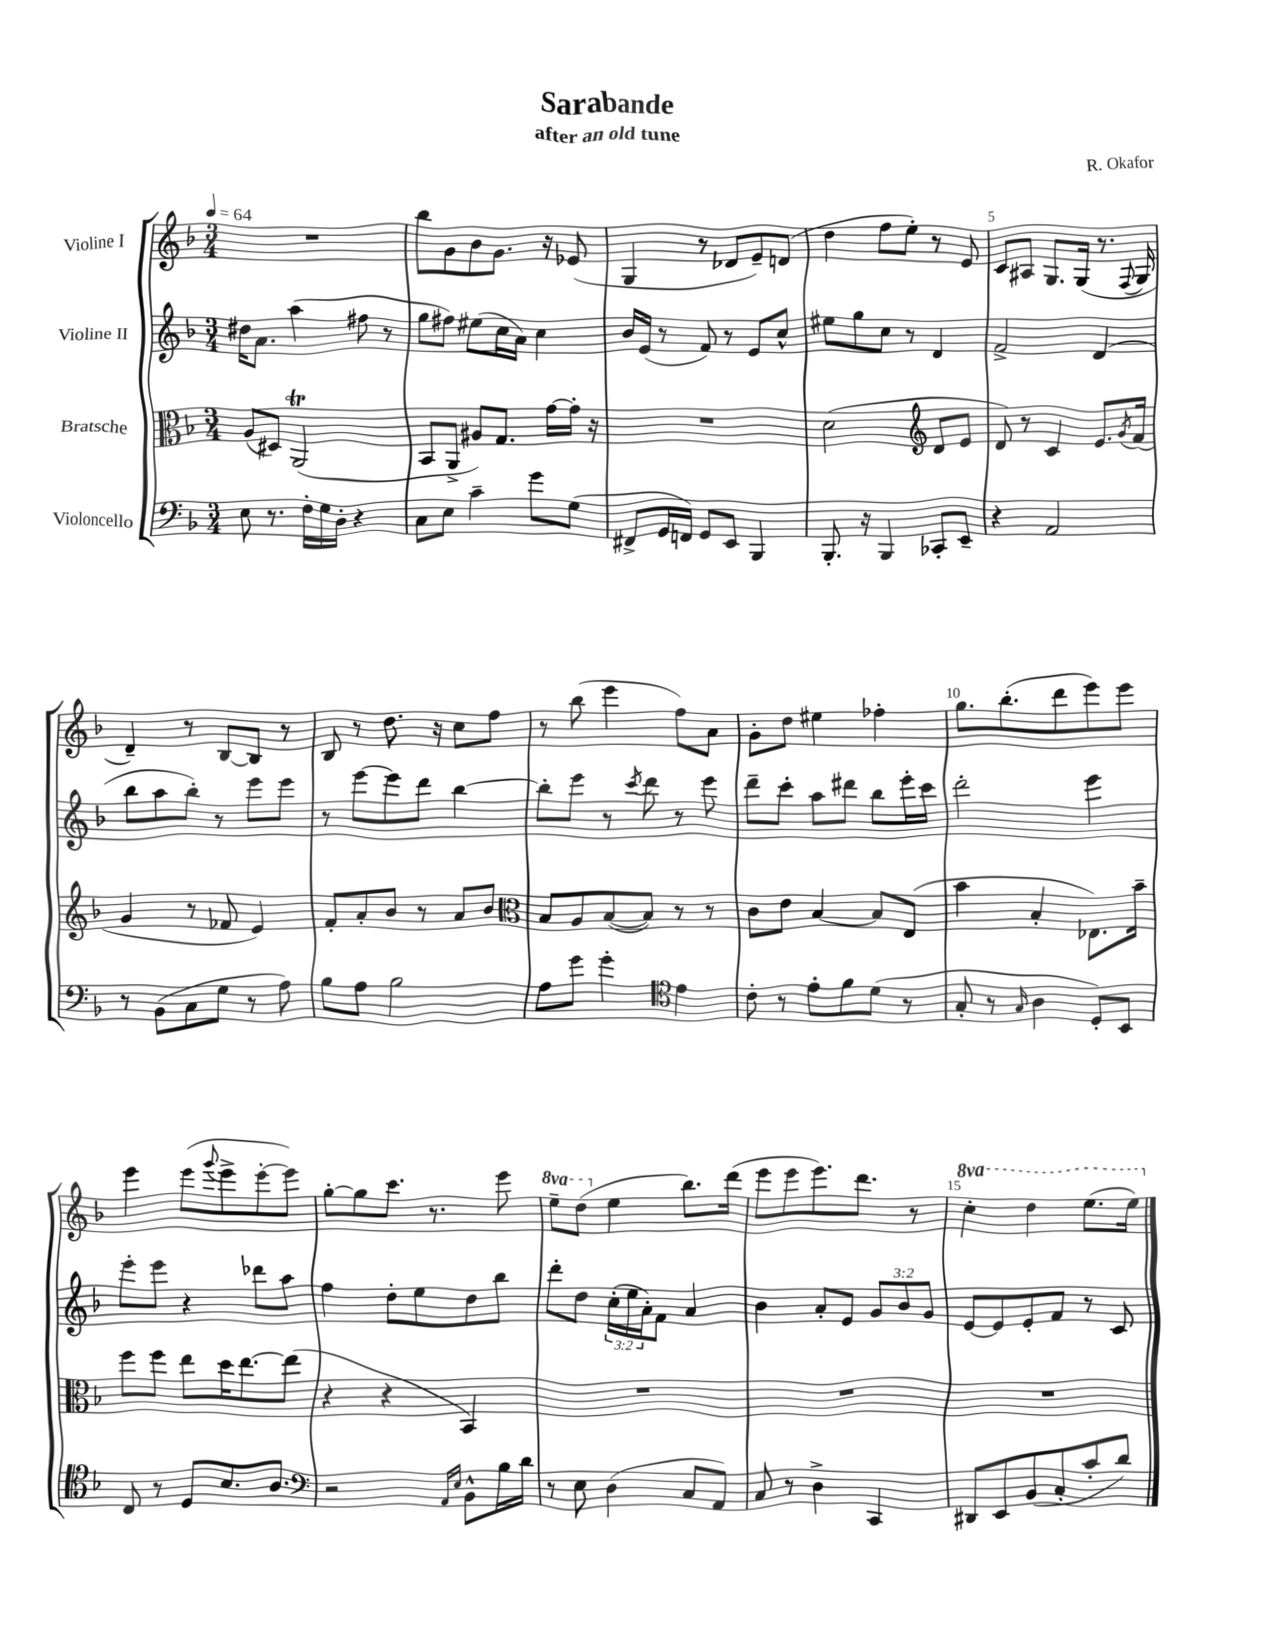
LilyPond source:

\header { title = "Sarabande" composer = "R. Okafor" subtitle = "after an old tune" }
<<
\new StaffGroup <<
\new Staff = "s0" \with { instrumentName = "Violine I" } {
    \clef treble \key f \major \numericTimeSignature \time 3/4 \set Staff.ottavationMarkups = #ottavation-simple-ordinals \tempo 4 = 64
    R2. |
    bes''8 g'8 bes'8 g'8. r16 ees'8( |
    g4 r8 des'8 e'8--) d'8( |
    d''4 f''8 e''8-.) r8 e'8 |
    c'8 ais8 g8. g16( r8. \appoggiatura { f8 } g16 |
    d'4--) r8 bes8~ bes8 r8 |
    bes8 r8 d''8. r16 c''8 f''8 |
    r8 bes''8( e'''4 f''8) a'8 |
    g'8-. d''8 eis''4 fes''4-. |
    g''8. bes''8.-.( d'''8 e'''8) e'''8 |
    e'''4 e'''8( \appoggiatura { g'''8 } e'''8-> e'''8~-. e'''8) |
    g''8~-. g''8 c'''8. r8. e'''8 |
    \ottava #1 e'''8-- d'''8( \ottava #0 e''4 bes''8.) d'''16( |
    e'''8 e'''8 e'''8.) d'''8. r8 |
    \ottava #1 c'''4-. d'''4 e'''8.( e'''16) \ottava #0 \bar "|." |
}
\new Staff = "s1" \with { instrumentName = "Violine II" } {
    \clef treble \key f \major \numericTimeSignature \time 3/4 \override Staff.TupletNumber.text = #tuplet-number::calc-fraction-text
    dis''16 a'8. a''4( fis''8 r8 |
    g''8 fis''8) eis''8( c''16 a'16) c''4 |
    bes'16 e'16( r8 f'8) r8 e'8 c''8-^ |
    eis''8 g''8 c''8 r8 d'4 |
    f'2-> d'4( |
    bes''8 a''8 bes''8-.) r8 e'''8 e'''8 |
    r8 e'''8~ e'''8 d'''8 bes''4~ |
    bes''8-. e'''8 r8 \acciaccatura { c'''8 } d'''8 r8 e'''8 |
    d'''8-- c'''8-. a''8 dis'''8 bes''8 e'''16-. c'''16 |
    d'''2-. e'''4 |
    e'''8-. e'''8 r4 des'''8 a''8 |
    f''4 d''8-. e''8 d''8 bes''8 |
    d'''8-. d''8 \tuplet 3/2 { c''16-.( e''16 a'16-.) } f'8 a'4 |
    bes'4 a'8-. e'8 \tuplet 3/2 { g'8 bes'8 g'8 } |
    e'8~ e'8 e'8-. f'8 r8 c'8 \bar "|." |
}
\new Staff = "s2" \with { instrumentName = "Bratsche" } {
    \clef alto \key f \major \numericTimeSignature \time 3/4
    a8( dis8) a,2\trill( |
    bes,8 a,8-> ais8) g8. g'16~ g'16-. r16 |
    R2. |
    d'2( \clef treble d'8 e'8 |
    d'8) r8 c'4 e'8. \acciaccatura { g'8 } f'16( |
    g'4 r8 fes'8 e'4) |
    f'8-. a'8-. bes'8 r8 a'8 bes'8 |
    \clef alto bes8 a8 bes8~( bes8) r8 r8 |
    c'8 e'8 bes4~ bes8 e8( |
    bes'4 bes4-. ees8.) bes'16-- |
    f''8 f''8 e''8 d''16 e''8.~ e''8( |
    r4 r4 bes,4) |
    R2. |
    R2. |
    R2. \bar "|." |
}
\new Staff = "s3" \with { instrumentName = "Violoncello" } {
    \clef bass \key f \major \numericTimeSignature \time 3/4
    e8 r8. f16-. g16 d16-. r4 |
    c8 e8 c'4-- g'8 g8( |
    fis,8-> g,16 f,16) g,8 e,8 bes,,4 |
    bes,,8.-. r16 bes,,4 ces,8-. e,8-- |
    r4 a,2 |
    r8 bes,8( c8 g8 r8 a8) |
    bes8 a8 bes2 |
    a8 g'8 g'4-. \clef tenor e'4 |
    c'8-. r8 e'8-. f'8 d'8( r8 |
    g8-. r8 \grace { g16 } a4 d8-.) bes,8 |
    c8 r8 d8 bes8. a8. |
    \clef bass r2 \grace { a,16 e16 } bes,8-^ bes16 d'16 |
    r8 e8 d4( c8 a,8) |
    c8 r8 d4-> c,4 |
    dis,8 e,8 bes,8( c8-. c'8-. d'8) \bar "|." |
}
>>
>>
\layout { \context { \Score \override BarNumber.break-visibility = ##(#f #t #t) barNumberVisibility = #(every-nth-bar-number-visible 5) } }
